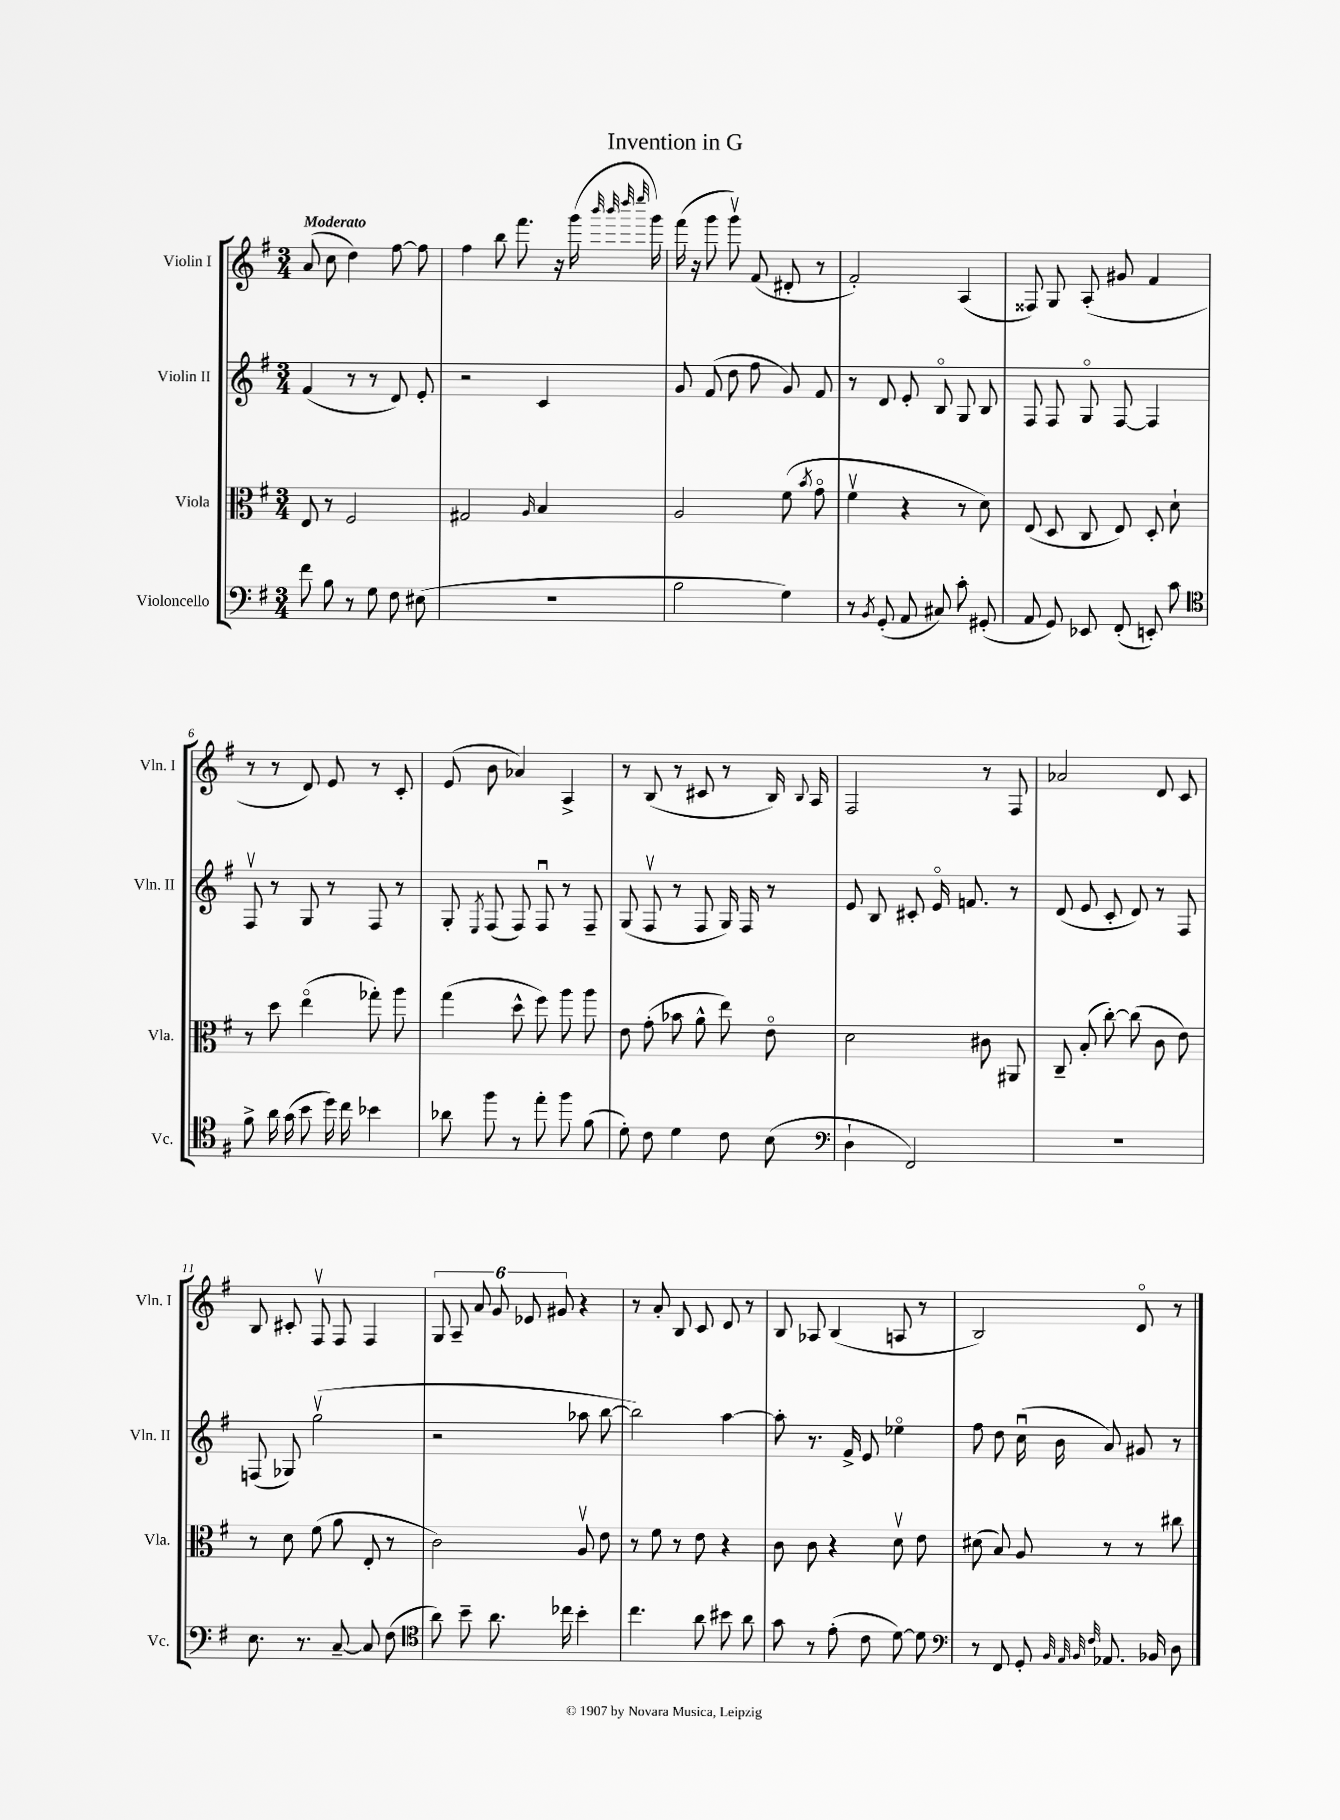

**kern	**kern	**kern	**kern
*staff4	*staff3	*staff2	*staff1
*clefF4	*clefC3	*clefG2	*clefG2
*k[f#]	*k[f#]	*k[f#]	*k[f#]
*M3/4	*M3/4	*M3/4	*M3/4
8f#	8E	(4f#	(8a
8B	8r	.	8cc
8r	2F#	8r	4dd)
8G	.	8r	.
8F#	.	8d)	[8ff#
(8E#	.	8e'	8ff#]
=	=	=	=
2.r	2G#	2r	4ff#
.	.	.	8bb
.	.	.	8.fff#
.	16qqA	.	.
.	4B	4c	.
.	.	.	16r
.	.	.	(16ggg
.	.	.	32qqbbb
.	.	.	32qqbbb
.	.	.	32qqdddd
.	.	.	32qqeeee
.	.	.	16ggg)
=	=	=	=
2B	2A	8g	(16fff#
.	.	.	16r
.	.	(8f#	8ggg
.	.	8dd	8gggv)
.	.	8ff#	(8f#
4G)	(8f#	8g)	8d#'
.	8qb	.	.
.	8go	8f#	8r
=	=	=	=
8r	4f#v	8r	2f#')
8qBB	.	.	.
(8GG'	.	8d	.
8AA	4r	8e'	.
8C#)	.	8Bo	.
8c'	8r	8G	(4A
(8GG#'	8d)	8B	.
=	=	=	=
8AA	(8E	8F#	8F##)
8GG)	8D	8F#	8G
8EE-	8C	8Go	(8A'
(8FF#'	8E)	[8F#	8g#
8EE')	8D'	4F#]	4f#
8c	8d`	.	.
=	=	=	=
*clefC4	*	*	*
8f#^	8r	8F#v	8r
16a	8dd	8r	8r
(16g	.	.	.
8b	(4eeo	8G	8d)
16dd)	.	8r	8e
16cc	.	.	.
4b-	8gg-')	8F#	8r
.	8aa	8r	8c'
=	=	=	=
8a-	(4gg	8G'	(8e
.	.	8qE	.
8ff#	.	(8F#	8b
8r	8dd^^	8F#)	4a-)
8ee'	8ff#)	8F#u	.
8ff#	8aa	8r	4A^
(8f#	8aa	8F#~	.
=	=	=	=
8d')	8e	(8G	8r
8c	(8g'	8F#v	(8B
4d	8b-	8r	8r
.	8a^^	8F#	8c#
8c	8ee)	16G)	8r
.	.	16F#	.
(8B	8eo	8r	16B)
.	.	.	8qqB
.	.	.	16A
=	=	=	=
*clefF4	*	*	*
4D`	2d	8e	2F#
.	.	8B	.
2FF#)	.	8c#'	.
.	.	16eo	.
.	.	8.f	.
.	8c#	.	8r
.	8AA#	8r	8F#
=	=	=	=
2.r	8C~	(8d	2a-
.	(8B'	8e	.
.	[8cc')	8c'	.
.	(8cc]	8d)	.
.	8c	8r	8d
.	8e)	8F#	8c
=	=	=	=
8.E	8r	(8F	8B
.	8d	8G-)	8c#'
8.r	.	.	.
.	(8f#	(2ggv	8F#v
[8C~	8a	.	8F#
8C]	8E'	.	4F#
(8F#	8r	.	.
=	=	=	=
*clefC4	*	*	*
8a)	2c)	2r	12G
.	.	.	12A~
8b~	.	.	.
.	.	.	12a
8.a	.	.	12g
.	.	.	12e-
.	.	.	12g#
16cc-	.	.	.
4b'	8Av	8aa-	4r
.	8e	[8bb	.
=	=	=	=
4.cc	8r	2bb])	8r
.	8f#	.	8a'
.	8r	.	8B
8a	8e	.	8c
8b#	4r	[4aa	8d
8a	.	.	8r
=	=	=	=
8g	8c	8aa']	8B
8r	8c	8.r	8A-
(8e'	4r	.	(4B
.	.	16f#^	.
8c	.	8e	.
[8d)	8dv	4ee-o	8A
8d]	8e	.	8r
=	=	=	=
*clefF4	*	*	*
8r	(8d#	8ff#	2B)
8FF#	8B)	8dd	.
8GG'	8A	(16ccu	.
.	.	16b	.
32qqBB	.	.	.
32qqAA	.	.	.
32qqBB	.	.	.
32qqF#	.	.	.
8.AA-	8r	8a)	.
.	8r	8g#	8do
16BB-	.	.	.
8D	8cc#	8r	8r
==	==	==	==
*-	*-	*-	*-
